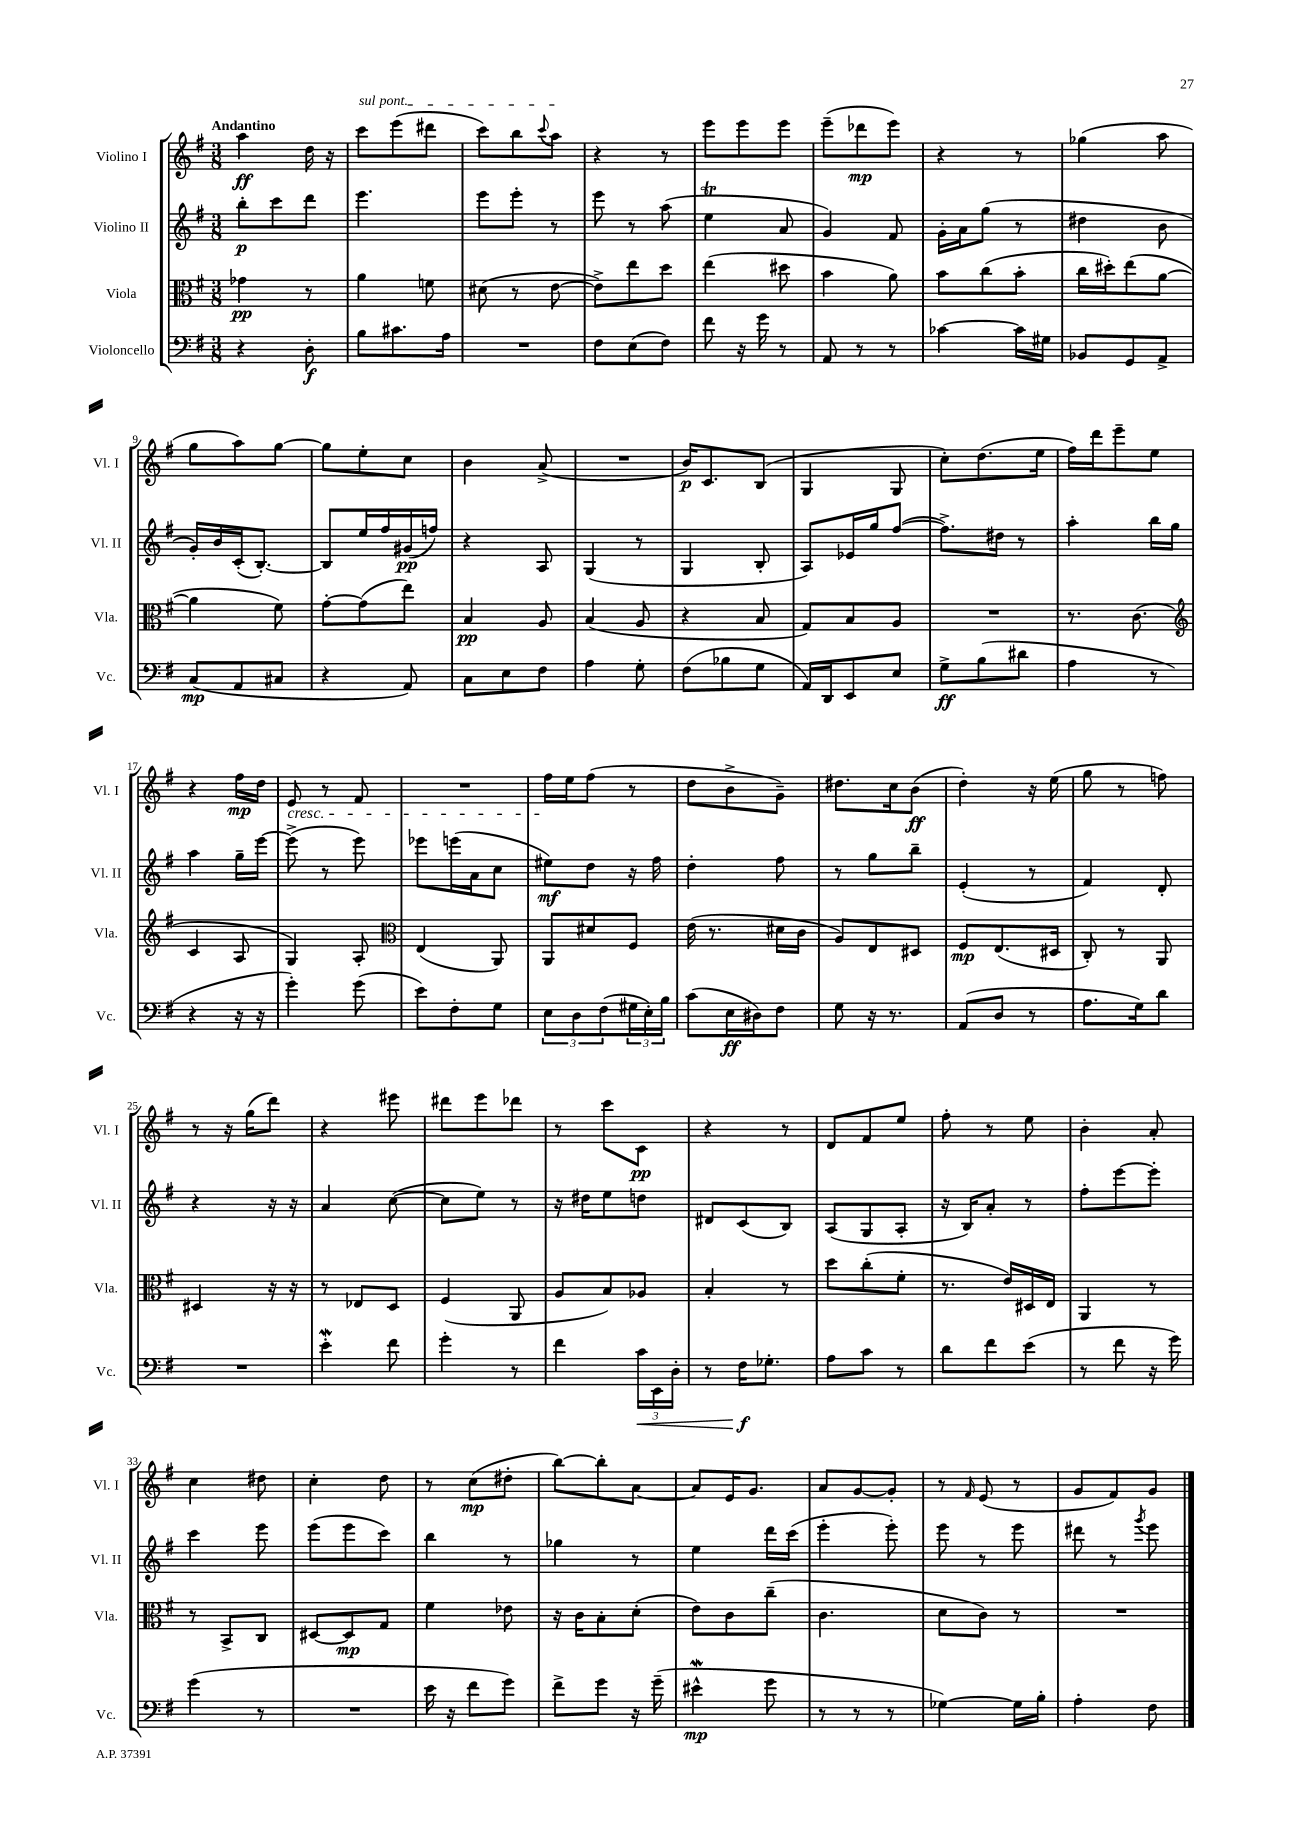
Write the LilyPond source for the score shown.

<<
\new StaffGroup <<
\new Staff = "s0" \with { instrumentName = "Violino I" shortInstrumentName = "Vl. I" } {
    \clef treble \key g \major \numericTimeSignature \time 3/8 \tempo "Andantino"
    a''4\ff d''16 r16 |
    \once \override TextSpanner.bound-details.left.text = \markup { \italic "sul pont." } c'''8\startTextSpan e'''8( dis'''8 |
    c'''8) b''8 \appoggiatura { c'''8 } a''8\stopTextSpan |
    r4 r8 |
    e'''8 e'''8 e'''8 |
    e'''8--( des'''8\mp e'''8) |
    r4 r8 |
    ges''4( a''8 |
    g''8 a''8) g''8~ |
    g''8 e''8-. c''8 |
    b'4 a'8->( |
    R4. |
    b'16\p) c'8. b8( |
    g4 g8 |
    c''8-.) d''8.( e''16 |
    fis''16) d'''16 e'''8-- e''8 |
    r4 fis''16\mp d''16 |
    e'8\cresc r8 fis'8 |
    R4. |
    fis''16\! e''16 fis''8( r8 |
    d''8 b'8-> g'8--) |
    dis''8. c''16 b'8\ff( |
    d''4-.) r16 e''16( |
    g''8 r8 f''8) |
    r8 r16 g''16( d'''8) |
    r4 eis'''8 |
    dis'''8 e'''8 des'''8 |
    r8 c'''8 c'8\pp |
    r4 r8 |
    d'8 fis'8 e''8 |
    fis''8-. r8 e''8 |
    b'4-. a'8-. |
    c''4 dis''8 |
    c''4-. d''8 |
    r8 c''8\mp( dis''8-. |
    b''8~) b''8-. a'8~ |
    a'8 e'16 g'8. |
    a'8 g'8~ g'8-. |
    r8 \grace { fis'16 } e'8( r8 |
    g'8 fis'8) g'8 \bar "|." |
}
\new Staff = "s1" \with { instrumentName = "Violino II" shortInstrumentName = "Vl. II" } {
    \clef treble \key g \major \numericTimeSignature \time 3/8
    b''8-.\p c'''8 d'''8 |
    e'''4. |
    e'''8 e'''8-. r8 |
    e'''8 r8 a''8( |
    e''4\trill a'8 |
    g'4) fis'8 |
    g'16-. a'16 g''8( r8 |
    dis''4 b'8 |
    g'16-.) b'16 c'16-.( b8.~-.) |
    b8 e''16 fis''16 gis'16\pp( f''16) |
    r4 a8 |
    g4( r8 |
    g4 b8-. |
    a8) ees'16 g''16 fis''8~( |
    fis''8.->) dis''16 r8 |
    a''4-. b''16 g''16 |
    a''4 g''16-- e'''16~ |
    e'''8->( r8 e'''8) |
    ees'''8 e'''16( a'16 c''8 |
    eis''8\mf) d''8 r16 fis''16 |
    d''4-. fis''8 |
    r8 g''8 b''8-- |
    e'4-.( r8 |
    fis'4) d'8-. |
    r4 r16 r16 |
    a'4 c''8~( |
    c''8 e''8) r8 |
    r16 dis''16 e''8 d''8 |
    dis'8 c'8( b8) |
    a8( g8 a8-. |
    r16 b16) a'8-. r8 |
    fis''8-. e'''8~ e'''8-. |
    c'''4 e'''8 |
    e'''8( e'''8 c'''8) |
    b''4 r8 |
    ges''4 r8 |
    e''4 d'''16 c'''16( |
    e'''4-. e'''8-.) |
    e'''8 r8 e'''8 |
    dis'''8 r8 \acciaccatura { g'''8 } e'''8 \bar "|." |
}
\new Staff = "s2" \with { instrumentName = "Viola" shortInstrumentName = "Vla." } {
    \clef alto \key g \major \numericTimeSignature \time 3/8
    ges'4\pp r8 |
    a'4 f'8 |
    dis'8( r8 e'8~ |
    e'8->) e''8 d''8 |
    e''4( dis''8 |
    b'4 a'8) |
    b'8 c''8( b'8-. |
    c''16 dis''16-.) e''8( a'8~ |
    a'4 fis'8) |
    g'8~-. g'8( e''8) |
    b4\pp a8 |
    b4( a8 |
    r4 b8 |
    g8) b8 a8 |
    R4. |
    r8. c'8.( |
    \clef treble c'4 a8 |
    g4) a8-. |
    \clef alto e4( a,8) |
    a,8 dis'8 fis8 |
    e'16( r8. dis'16 c'16 |
    a8) e8 dis8 |
    fis8\mp e8.( dis16 |
    c8-.) r8 a,8 |
    dis4 r16 r16 |
    r8 ees8 d8 |
    fis4( a,8 |
    a8 b8) aes8 |
    b4-. r8 |
    d''8 c''8-.( fis'8-. |
    r8. e'16) dis16 e16 |
    a,4 r8 |
    r8 b,8-> c8 |
    dis8~ dis8\mp g8 |
    fis'4 ees'8 |
    r16 c'16 b8-. d'8-.( |
    e'8) c'8 c''8--( |
    c'4. |
    d'8 c'8) r8 |
    R4. \bar "|." |
}
\new Staff = "s3" \with { instrumentName = "Violoncello" shortInstrumentName = "Vc." } {
    \clef bass \key g \major \numericTimeSignature \time 3/8
    r4 d8-.\f |
    b8 cis'8. a16 |
    R4. |
    fis8 e8( fis8) |
    fis'8 r16 g'16 r8 |
    a,8 r8 r8 |
    ces'4~ ces'16 gis16 |
    bes,8 g,8 a,8-> |
    c8\mp( a,8 cis8 |
    r4 a,8) |
    c8 e8 fis8 |
    a4 g8-. |
    fis8( bes8 g8 |
    a,16) d,16 e,8 e8 |
    g8->\ff b8( dis'8 |
    a4 r8 |
    r4 r16 r16 |
    g'4-.) g'8( |
    e'8) fis8-. g8 |
    \tuplet 3/2 { e8 d8 fis8( } \tuplet 3/2 { gis16 e16-.) b16 } |
    c'8( e16\ff dis16) fis8 |
    g8 r16 r8. |
    a,8( d8 r8 |
    a8. g16) d'8 |
    R4. |
    e'4-.\mordent fis'8 |
    g'4-. r8 |
    fis'4 \tuplet 3/2 { c'16\< e,16 d16-. } |
    r8 fis16\f\! ges8.-. |
    a8 c'8 r8 |
    d'8 fis'8 e'8( |
    r8 fis'8 r16 g'16) |
    g'4( r8 |
    R4. |
    e'16 r16 fis'8 g'8) |
    fis'8-> g'8 r16 g'16--( |
    eis'4-^\mordent\mp g'8 |
    r8 r8 r8 |
    ges4~) ges16 b16-. |
    a4-. fis8 \bar "|." |
}
>>
>>
